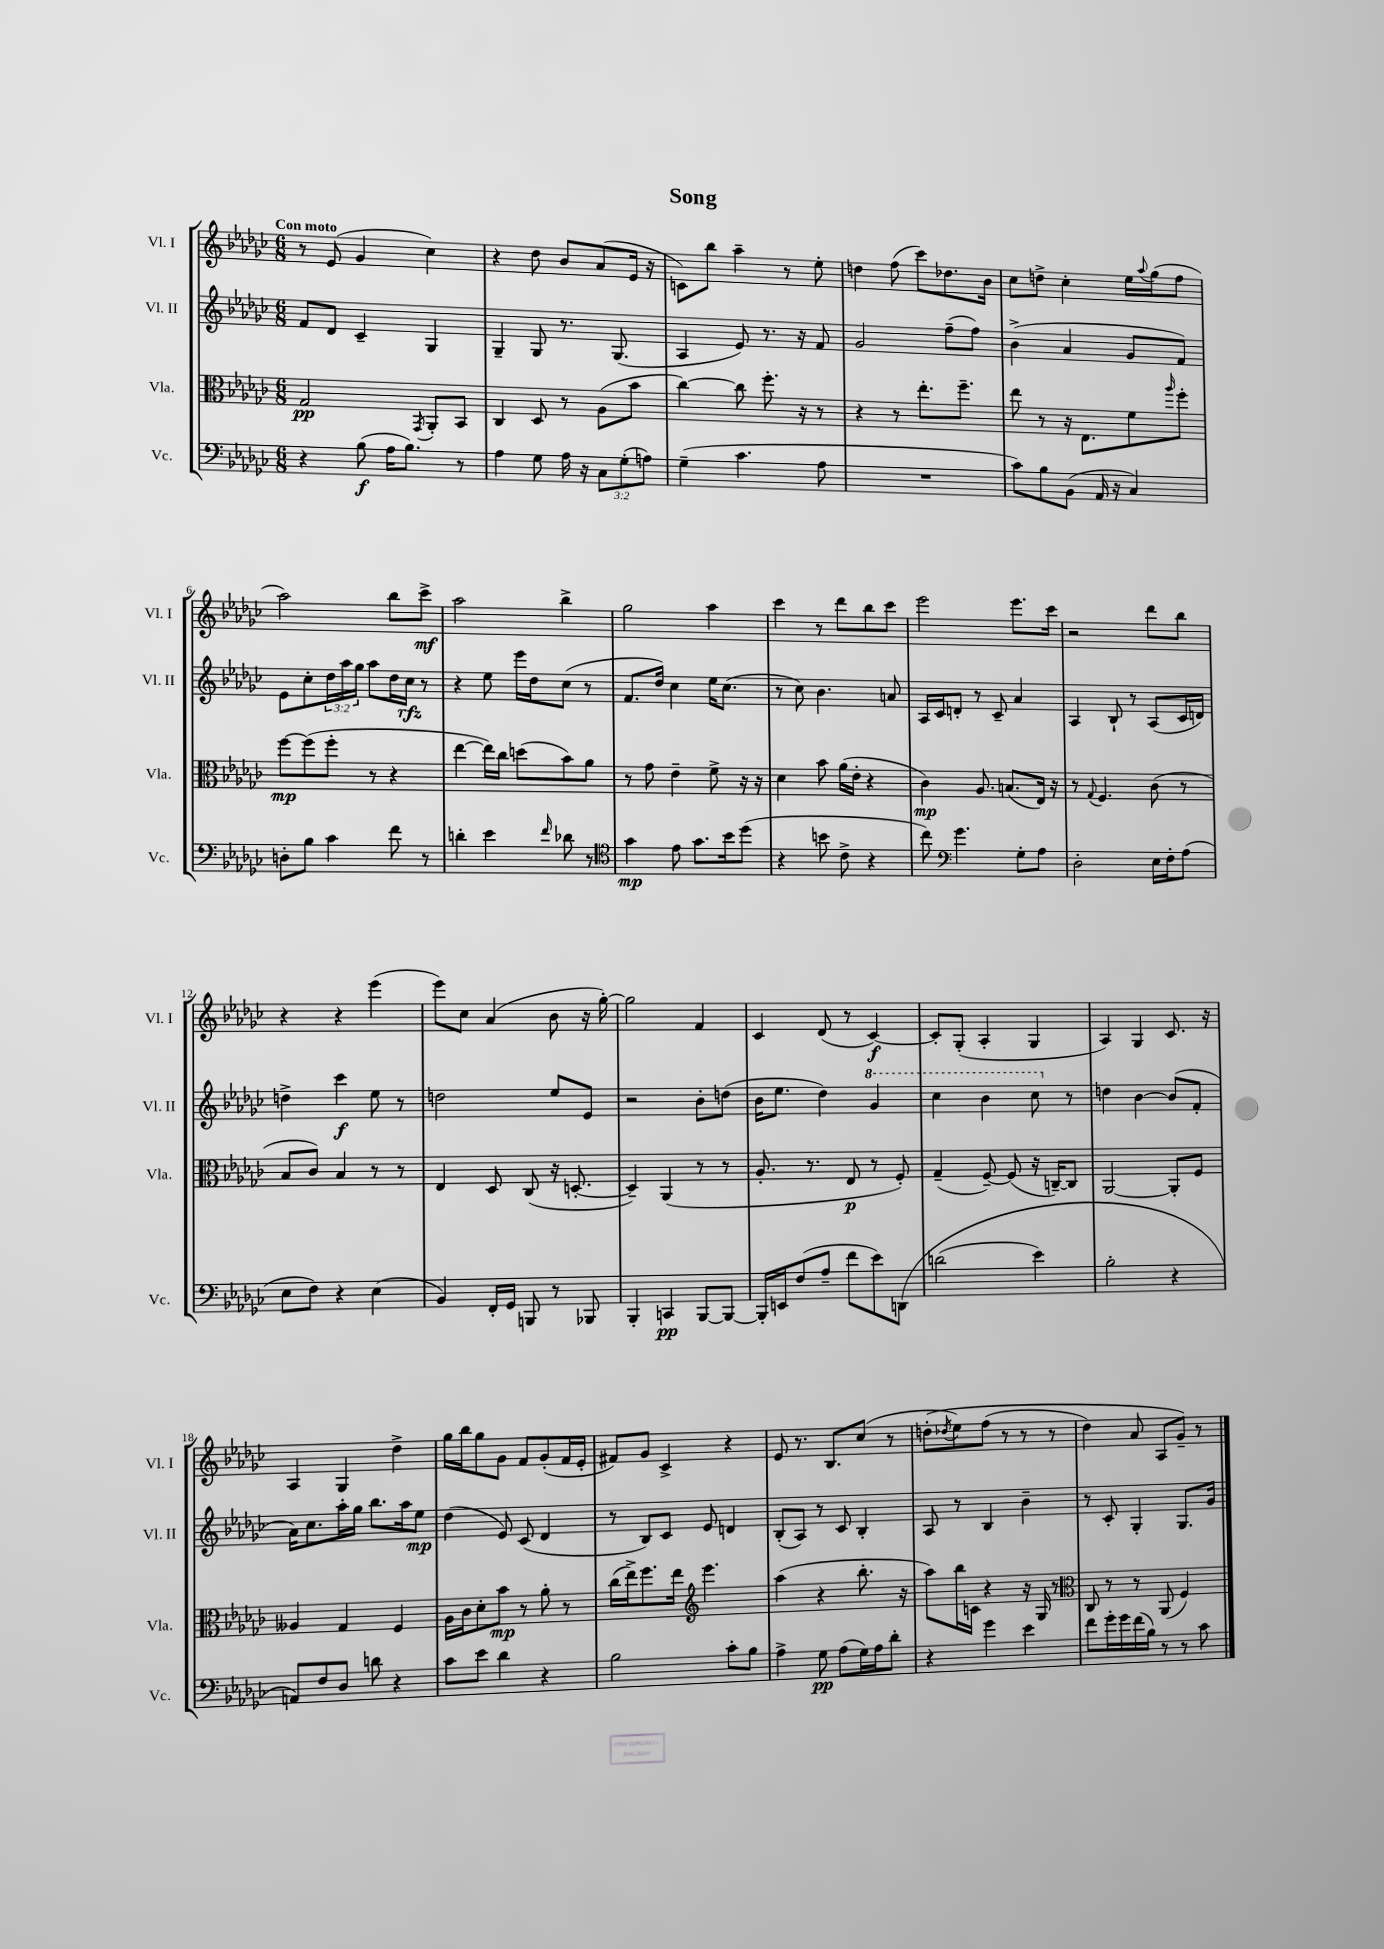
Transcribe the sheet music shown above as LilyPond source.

\header { title = "Song" }
<<
\new StaffGroup <<
\new Staff = "s0" \with { instrumentName = "Vl. I" shortInstrumentName = "Vl. I" } {
    \clef treble \key ges \major \numericTimeSignature \time 6/8 \tempo "Con moto"
    r8 ees'8( ges'4 ces''4) |
    r4 des''8 bes'8 aes'8( ees'16 r16 |
    c'8) bes''8 aes''4-- r8 ees''8-. |
    d''4 f''8( ces'''8) des''8. bes'16 |
    ces''8 d''8-> ces''4-. ees''16 \appoggiatura { aes''8 } ges''16( f''8 |
    aes''2) bes''8 ces'''8->\mf |
    aes''2 bes''4-> |
    ges''2 aes''4 |
    ces'''4 r8 des'''8 bes''8 ces'''8 |
    ees'''2 ees'''8. ces'''16 |
    r2 des'''8 bes''8 |
    r4 r4 ees'''4( |
    ees'''8) ces''8 aes'4( bes'8 r16 ges''16~-.) |
    ges''2 f'4 |
    ces'4 des'8( r8 ces'4~\f) |
    ces'8-. ges8-.( aes4-. ges4 |
    aes4) ges4 ces'8. r16 |
    aes4 ges4 des''4-> |
    ges''16 bes''16 ges''8 ges'8 f'8 ges'8-.( f'16 ees'16-. |
    fis'8) ges'8 ces'4-> r4 |
    ees'8 r8. bes8. ces''8( r8 |
    d''8-.\( \acciaccatura { des''8 } ees''8) f''8( r8 r8 r8 |
    des''4) aes'8 aes8 ges'8--\) r8 \bar "|." |
}
\new Staff = "s1" \with { instrumentName = "Vl. II" shortInstrumentName = "Vl. II" } {
    \clef treble \key ges \major \numericTimeSignature \time 6/8 \override Staff.TupletNumber.text = #tuplet-number::calc-fraction-text
    f'8 des'8 ces'4-- ges4 |
    ges4-- ges8 r8. ges8.( |
    aes4 ees'8) r8. r16 f'8 |
    ges'2 f''8--( f''8) |
    bes'4->( aes'4 ges'8 f'8) |
    ees'8 ces''8-. \tuplet 3/2 { des''16 aes''16 ges''16 } aes''8 des''16 ces''16\rfz r8 |
    r4 ees''8 ees'''16 des''16 ces''8( r8 |
    f'8. des''16) ces''4 ees''16 ces''8.( |
    r8 ces''8) bes'4. a'8 |
    aes16 ces'16 d'8-. r8 ces'8-- aes'4 |
    aes4 bes8-! r8 aes8( ces'16 d'16) |
    d''4-> ces'''4\f ees''8 r8 |
    d''2 ees''8 ees'8 |
    r2 bes'8-. d''8( |
    bes'16 ees''8. des''4) \ottava #1 ges''4 |
    ces'''4 bes''4 ces'''8 \ottava #0 r8 |
    d''4 bes'4~ bes'8( f'8-. |
    aes'16) ces''8. aes''16-. ges''16 bes''8. aes''16 ees''8\mp |
    des''4( ees'8) ces'8( des'4 |
    r8 bes8) ces'8 ees'8 d'4 |
    bes8-.( aes8) r8 ces'8 bes4-. |
    aes8 r8 bes4 bes'4-- |
    r8 ces'8-. ges4-. ges8. ges'16 \bar "|." |
}
\new Staff = "s2" \with { instrumentName = "Vla." shortInstrumentName = "Vla." } {
    \clef alto \key ges \major \numericTimeSignature \time 6/8
    ges2\pp \acciaccatura { ges,8 } aes,8-. bes,8 |
    ces4 des8 r8 aes8( bes'8 |
    ces''4~) ces''8 f''8.-. r16 r8 |
    r4 r8 ees''8.-. f''8.-- |
    ees''8 r8 r16 ees8. f'8 \grace { aes''16 } f''8-. |
    f''8~\mp f''8( f''8-. r8 r4 |
    ees''4~ ees''16) ces''16 d''8( bes'8) aes'8 |
    r8 ges'8 ees'4-- f'8-> r16 r16 |
    des'4 bes'8 aes'16( ees'16-. r4 |
    ces'4\mp) aes8. b8.( ees16) r16 |
    r8 \appoggiatura { ges8 } f4. ces'8( r8 |
    bes8 ces'8) bes4 r8 r8 |
    ees4 des8 ces8( r16 d8.~-. |
    d4--) aes,4( r8 r8 |
    aes8.-. r8. ees8\p r8 f8-.) |
    ges4--( f8~--) f8( r16 c16~--) c8 |
    aes,2~ aes,8-. f8 |
    aeses4 ges4 f4 |
    aes16 ces'16 des'8-. bes'8\mp r8 aes'8-. r8 |
    ces''16( ees''16->) f''8. ees''16 \clef treble ees'''4. |
    aes''4( r4 bes''8.-. r16 |
    aes''8) bes''16 c'16 r4 r16 ges16 r8 |
    \clef alto ces8 r8 r8 aes,8( f4) \bar "|." |
}
\new Staff = "s3" \with { instrumentName = "Vc." shortInstrumentName = "Vc." } {
    \clef bass \key ges \major \numericTimeSignature \time 6/8 \override Staff.TupletNumber.text = #tuplet-number::calc-fraction-text
    r4 bes8\f( aes16 bes8.) r8 |
    aes4 ges8 aes16 r16 \tuplet 3/2 { ces8 ges8-.( a8) } |
    ges4--( ces'4. aes8 |
    R2. |
    ces'8) bes8 bes,8( aes,16 r16 ces4) |
    d8-. bes8 ces'4 f'8 r8 |
    d'4-. ees'4 \grace { f'16 } des'8 r8 |
    \clef tenor ges'4\mp ees'8 ges'8. bes'16 des''8( |
    r4 b'8 ces'8-> r4 |
    ces''8) \clef bass ges'4. ges8-. aes8 |
    des2-. ees16 f16-. aes8( |
    ees8 f8) r4 ees4( |
    bes,4) f,16-. ges,16 b,,8 r8 bes,,8 |
    bes,,4-. c,4\pp bes,,8~ bes,,8~ |
    bes,,16-. e,16 f8( aes8-- f'8 ees'8) d,8\( |
    d'2( ees'4) |
    bes2-. r4 |
    a,8\) f8 des8 d'8 r4 |
    ces'8 ees'8 des'4 r4 |
    bes2 ces'8-. bes8 |
    aes4-> ges8\pp aes8( ges16) aes16 des'8-. |
    r4 ges'4 ees'4 |
    f'8 ges'16-. ges'16 f'16( bes16) r8 r8 ces'8 \bar "|." |
}
>>
>>
